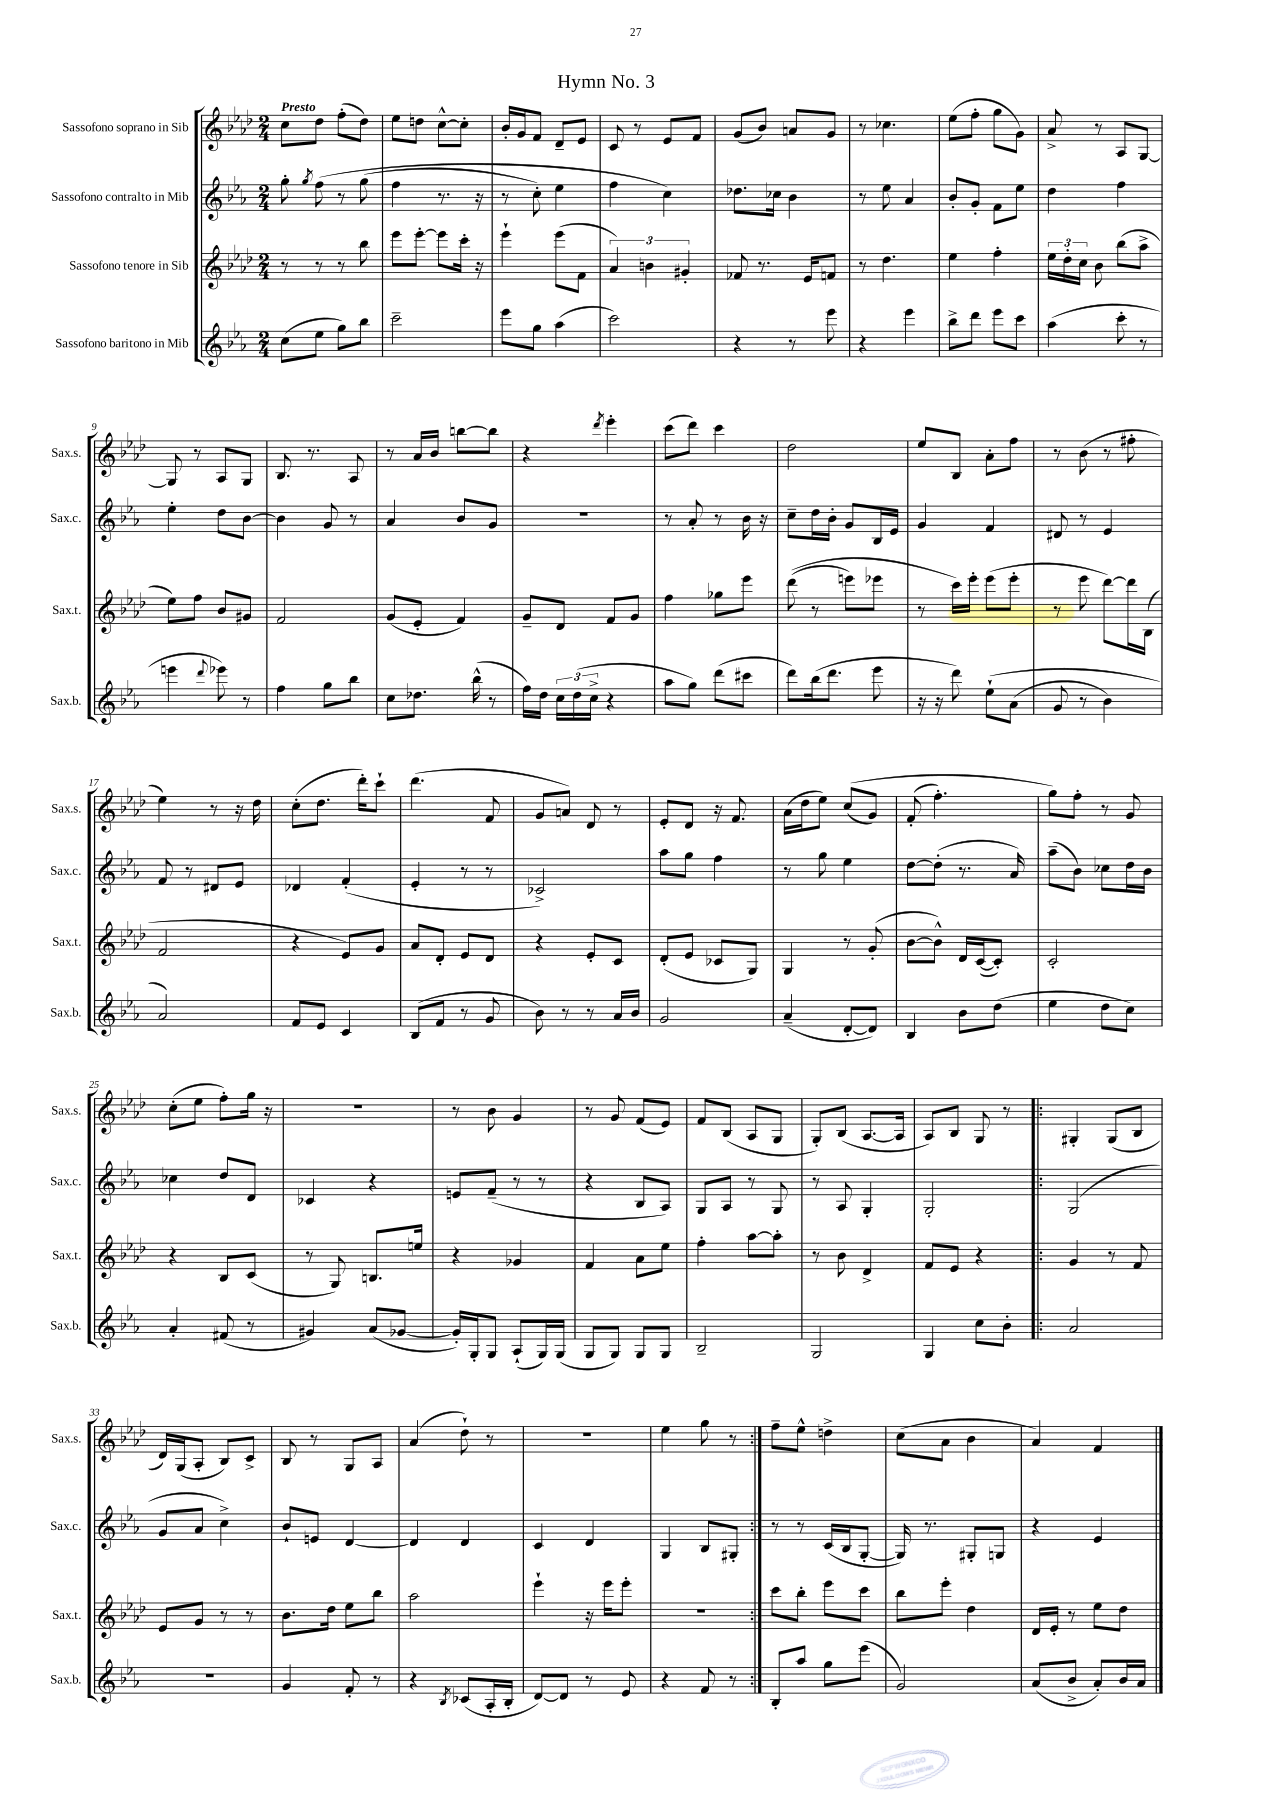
\header { title = "Hymn No. 3" }
<<
\new StaffGroup <<
\new Staff = "s0" \with { instrumentName = "Sassofono soprano in Sib" shortInstrumentName = "Sax.s." } {
    \clef treble \key aes \major \numericTimeSignature \time 2/4 \tempo "Presto"
    \autoBeamOff c''8[ des''8] f''8[-.( des''8]) |
    ees''8[ d''8] c''8[~-^ c''8]-. |
    bes'16[-. g'16 f'8] des'8[-- ees'8] |
    c'8 r8 ees'8[ f'8] |
    g'8[( bes'8]) a'8[ g'8] |
    r8 ces''4. |
    ees''8[( f''8]-. g''8[ g'8]) |
    aes'8-> r8 aes8[ g8]~ |
    g8 r8 aes8[ g8] |
    bes8. r8. aes8 |
    r8 aes'16[ bes'16] b''8[~ b''8] |
    r4 \acciaccatura { des'''8 } ees'''4-. |
    c'''8[( des'''8]) c'''4 |
    des''2 |
    ees''8[ bes8] aes'8[-. f''8] |
    r8 bes'8( r8 fis''8-. |
    ees''4) r8 r16 des''16 |
    c''8[-.( des''8.] des'''16[-.) c'''8]-! |
    des'''4.( f'8 |
    g'8[ a'8]) des'8 r8 |
    ees'8[-. des'8] r16 f'8. |
    aes'16[( des''16 ees''8]) c''8[(\( g'8]) |
    f'8-.( f''4.-.) |
    g''8[\) f''8]-. r8 g'8 |
    c''8[-.( ees''8] f''8[-.) g''16] r16 |
    R2 |
    r8 bes'8 g'4 |
    r8 g'8 f'8[( ees'8]) |
    f'8[ bes8]( aes8[ g8] |
    g8[-.) bes8]( aes8.[~ aes16] |
    aes8[) bes8] g8 r8 |
    \repeat volta 2 { gis4-. gis8[( bes8] |
    des'16[) g16( aes8]-. bes8[) c'8]-> |
    bes8 r8 g8[ aes8] |
    aes'4( des''8-!) r8 |
    r2 |
    ees''4 g''8 r8 | }
    f''8[-- ees''8]-^ d''4-> |
    c''8[( aes'8] bes'4 |
    aes'4) f'4 \bar "|." |
}
\new Staff = "s1" \with { instrumentName = "Sassofono contralto in Mib" shortInstrumentName = "Sax.c." } {
    \clef treble \key ees \major \numericTimeSignature \time 2/4
    \autoBeamOff g''8-. \acciaccatura { g''8 } f''8\( r8 g''8( |
    f''4 r8. r16 |
    r8 c''8-.) ees''4 |
    f''4 c''4\) |
    des''8.[ ces''16] bes'4 |
    r8 ees''8 aes'4 |
    bes'8[-. g'8]-. f'8[ ees''8] |
    d''4 f''4 |
    ees''4-. d''8[ bes'8]~ |
    bes'4 g'8 r8 |
    aes'4 bes'8[ g'8] |
    R2 |
    r8 aes'8-. r8 bes'16 r16 |
    c''8[-- d''16 bes'16]-. g'8[ bes16 ees'16] |
    g'4 f'4 |
    dis'8 r8 ees'4 |
    f'8 r8 dis'8[ ees'8] |
    des'4 f'4-.( |
    ees'4-. r8 r8 |
    ces'2->) |
    aes''8[ g''8] f''4 |
    r8 g''8 ees''4 |
    d''8[~ d''8]-.( r8. aes'16) |
    aes''8[--( bes'8]) ces''8[ d''16 bes'16] |
    ces''4 d''8[ d'8] |
    ces'4 r4 |
    e'8[ f'8]--( r8 r8 |
    r4 bes8[ aes8]) |
    g8[ aes8] r8 g8 |
    r8 aes8 g4-. |
    g2-. |
    \repeat volta 2 { g2( |
    g'8[ aes'8] c''4->) |
    bes'8[-! e'8] d'4~ |
    d'4 d'4 |
    c'4 d'4 |
    g4 bes8[ gis8]-. | }
    r8 r8 c'16[( bes16 g8]~-. |
    g16) r8. gis8[-. g8] |
    r4 ees'4 \bar "|." |
}
\new Staff = "s2" \with { instrumentName = "Sassofono tenore in Sib" shortInstrumentName = "Sax.t." } {
    \clef treble \key aes \major \numericTimeSignature \time 2/4
    \autoBeamOff r8 r8 r8 bes''8 |
    ees'''8[ ees'''8]~-. ees'''8[ c'''16]-. r16 |
    ees'''4-! ees'''8[( f'8] |
    \tuplet 3/2 { aes'4) b'4 gis'4-. } |
    fes'8 r8. ees'16[ f'8] |
    r8 des''4. |
    ees''4 f''4-. |
    \tuplet 3/2 { ees''16[ des''16-. c''16] } bes'8 bes''8[( aes''8]-> |
    ees''8[) f''8] bes'8[ gis'8] |
    f'2 |
    g'8[( ees'8]-. f'4) |
    g'8[-- des'8] f'8[ g'8] |
    f''4 ges''8[ ees'''8] |
    des'''8(\( r8 e'''8[) ees'''8] |
    r8 c'''16[\) ees'''16]-. ees'''8[( ees'''8]-. |
    r8 ees'''8 des'''8[~) des'''16 bes16]( |
    f'2 |
    r4 ees'8[) g'8] |
    aes'8[ des'8]-. ees'8[ des'8] |
    r4 ees'8[-. c'8] |
    des'8[-.( ees'8] ces'8[ g8]) |
    g4 r8 g'8-.( |
    bes'8[~ bes'8]-^) des'16[ c'16~( c'8]-.) |
    c'2-. |
    r4 bes8[ c'8]( |
    r8 g8) b8.[ e''16] |
    r4 ges'4 |
    f'4 aes'8[ ees''8] |
    f''4-. aes''8[~ aes''8]-. |
    r8 bes'8 des'4-> |
    f'8[ ees'8] r4 |
    \repeat volta 2 { g'4 r8 f'8 |
    ees'8[ g'8] r8 r8 |
    bes'8.[ des''16] ees''8[ bes''8] |
    aes''2 |
    ees'''4-! r16 ees'''16[ ees'''8]-. |
    R2 | }
    c'''8[ bes''8]-. ees'''8[ c'''8] |
    bes''8[ ees'''8]-. des''4 |
    des'16[ ees'16]-. r8 ees''8[ des''8] \bar "|." |
}
\new Staff = "s3" \with { instrumentName = "Sassofono baritono in Mib" shortInstrumentName = "Sax.b." } {
    \clef treble \key ees \major \numericTimeSignature \time 2/4
    \autoBeamOff c''8[( ees''8] g''8[) bes''8] |
    c'''2-- |
    ees'''8[ g''8] aes''4( |
    c'''2) |
    r4 r8 ees'''8 |
    r4 ees'''4 |
    bes''8[-> d'''8] ees'''8[ c'''8] |
    aes''4( c'''8-. r8 |
    e'''4 \appoggiatura { d'''8 } ees'''8) r8 |
    f''4 g''8[ bes''8] |
    c''8[ des''8.] bes''16-^( r8 |
    f''16[) d''16] \tuplet 3/2 { c''16[ d''16( c''16]-> } r4 |
    aes''8[ g''8]) d'''8[( cis'''8] |
    d'''8[) bes''16( d'''8.] ees'''8 |
    r16 r16 d'''8) ees''8[-!\( aes'8]( |
    g'8 r8 bes'4) |
    aes'2\) |
    f'8[ ees'8] c'4 |
    bes8[( f'8] r8 g'8 |
    bes'8) r8 r8 aes'16[ bes'16] |
    g'2 |
    aes'4--( d'8[~-. d'8]) |
    bes4 bes'8[ d''8]( |
    ees''4 d''8[ c''8]) |
    aes'4-. fis'8( r8 |
    gis'4) aes'8[( ges'8]~ |
    ges'16[-.) g16-. g8] aes8[-!( g16) g16]( |
    g8[ g8]) g8[ g8] |
    bes2-- |
    g2 |
    g4 c''8[ bes'8]-. |
    \repeat volta 2 { aes'2 |
    r2 |
    g'4 f'8-. r8 |
    r4 \acciaccatura { bes8 } ces'8[( aes16-. bes16]-. |
    d'8[~) d'8] r8 ees'8 |
    r4 f'8 r8 | }
    bes8[-. aes''8] g''8[ ees'''8]( |
    g'2) |
    aes'8[( bes'8]-> aes'8[-.) bes'16 aes'16] \bar "|." |
}
>>
>>
